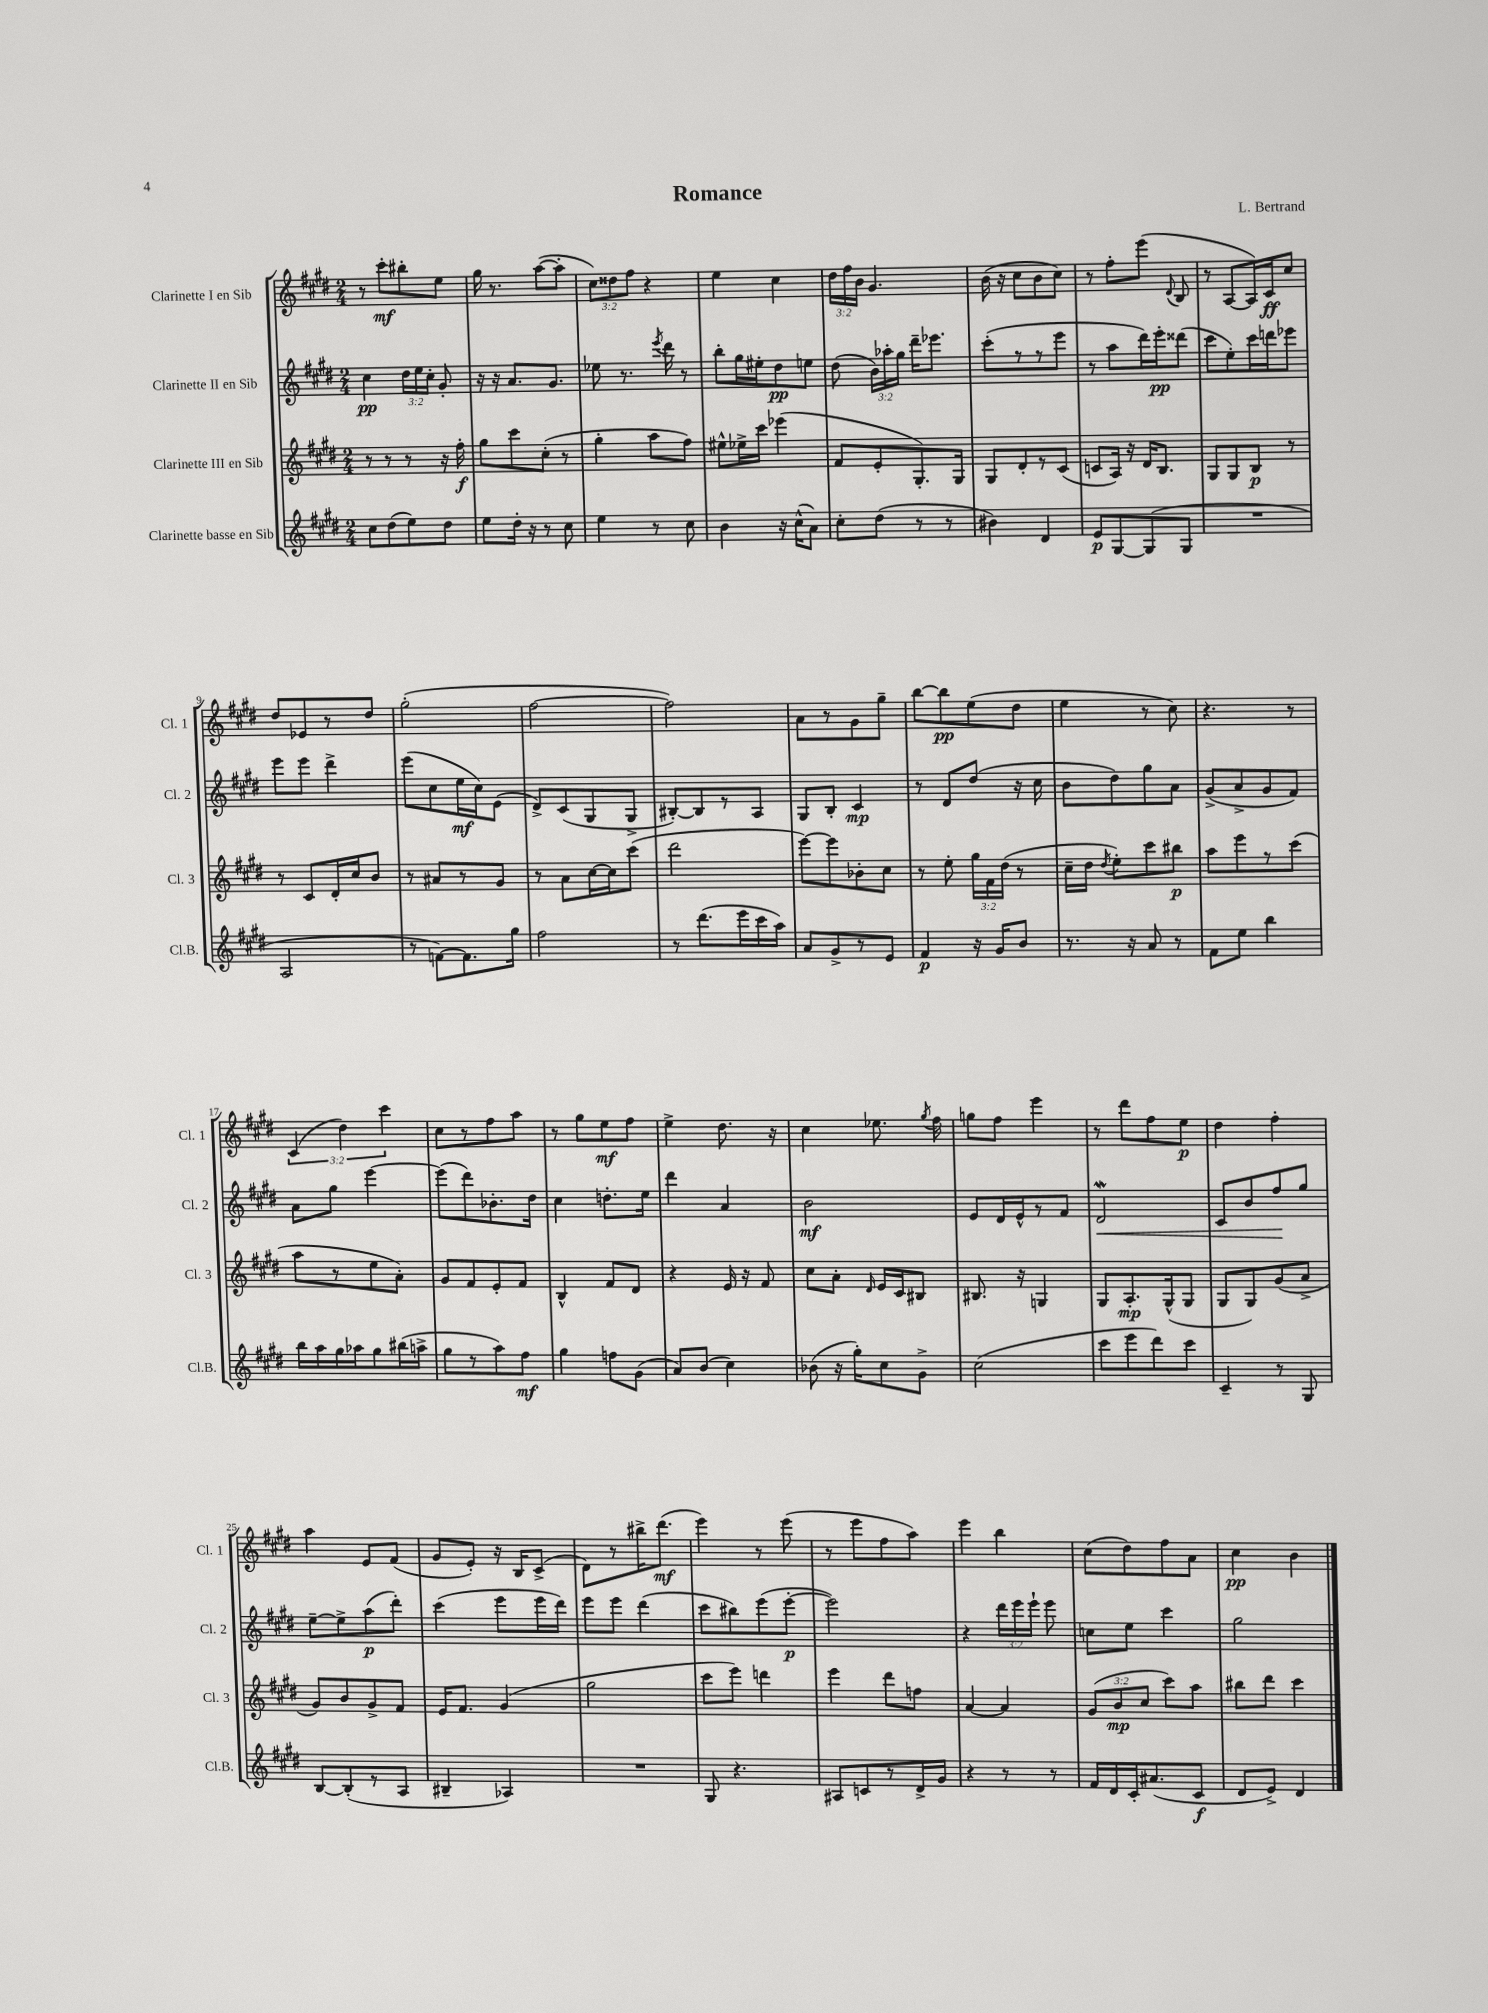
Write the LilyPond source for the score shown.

\header { title = "Romance" composer = "L. Bertrand" }
<<
\new StaffGroup <<
\new Staff = "s0" \with { instrumentName = "Clarinette I en Sib" shortInstrumentName = "Cl. 1" } {
    \clef treble \key e \major \numericTimeSignature \time 2/4 \override Staff.TupletNumber.text = #tuplet-number::calc-fraction-text
    \autoBeamOff r8 cis'''8[-.\mf bis''8-. e''8] |
    gis''16 r8. a''8[~( a''8]-. |
    \tuplet 3/2 { cis''8[) disis''8 fis''8] } r4 |
    e''4 cis''4 |
    \tuplet 3/2 { dis''16[ fis''16 b'16] } gis'4. |
    b'16( r16 cis''8[ b'8 cis''8]) |
    r8 fis''8[-. e'''8]( \appoggiatura { dis'8 } b8 |
    r8 a8[~ a16) cis'16\ff cis''8] |
    dis''8[ ees'8 r8 dis''8] |
    gis''2-.( |
    fis''2~ |
    fis''2) |
    a'8[ r8 gis'8 gis''8]-- |
    b''8[~ b''8\pp e''8( dis''8] |
    e''4 r8 cis''8) |
    r4. r8 |
    \tuplet 3/2 { cis'4( dis''4) cis'''4 } |
    cis''8[ r8 fis''8 a''8] |
    r8 gis''8[ e''8\mf fis''8] |
    e''4-> dis''8. r16 |
    cis''4 ees''8. \acciaccatura { gis''8 } fis''16 |
    g''8[ fis''8] e'''4 |
    r8 dis'''8[ fis''8 e''8]\p |
    dis''4 fis''4-. |
    a''4 e'8[ fis'8]( |
    gis'8[ e'8]-.) r16 b16[ cis'8]->( |
    dis'8[) r8 bis''16-> dis'''8.]\mf( |
    e'''4) r8 e'''8( |
    r8 e'''8[ fis''8 a''8]) |
    e'''4 b''4 |
    cis''8[( dis''8) fis''8 a'8] |
    cis''4\pp b'4 \bar "|." |
}
\new Staff = "s1" \with { instrumentName = "Clarinette II en Sib" shortInstrumentName = "Cl. 2" } {
    \clef treble \key e \major \numericTimeSignature \time 2/4 \override Staff.TupletNumber.text = #tuplet-number::calc-fraction-text
    \autoBeamOff cis''4\pp \tuplet 3/2 { dis''16[ e''16 cis''16]-. } gis'8-. |
    r16 r16 a'8.[ gis'8.] |
    ees''8 r8. \acciaccatura { e'''8 } dis'''16 r8 |
    b''8[-. gis''16 eis''16-. dis''8\pp e''8] |
    dis''8( \tuplet 3/2 { b'16[) aes''16-. gis''16] } dis'''16[-- ees'''8.] |
    cis'''8[-.( r8 r8 e'''8] |
    r8 a''8[ dis'''16) e'''16-.\pp disis'''8]( |
    cis'''8[ e''8-.) cis'''16 d'''16 ees'''8] |
    e'''8[ e'''8] dis'''4-> |
    e'''8[( cis''8 e''16\mf cis''16) e'8]( |
    dis'8[->) cis'8( gis8 gis8]-> |
    bis8[~-.) bis8 r8 a8] |
    gis8[ b8]-. cis'4\mp |
    r8 dis'8[ dis''8]( r16 cis''16 |
    b'8[ dis''8) gis''8 a'8] |
    gis'8[->( a'8-> gis'8 fis'8]) |
    a'8[ gis''8] e'''4~ |
    e'''8[( dis'''8) bes'8.-. dis''16] |
    cis''4 d''8.[-. e''16] |
    dis'''4 a'4 |
    b'2\mf |
    e'8[ dis'16 e'16-^ r8 fis'8] |
    dis'2\mordent\< |
    cis'8[ b'8 fis''8\! gis''8] |
    e''8[~-- e''8-> a''8\p( dis'''8]-.) |
    cis'''4( e'''8[ e'''16 dis'''16]) |
    e'''8[ e'''8] dis'''4( |
    cis'''8[ bis''8) e'''8( e'''8]~-.\p |
    e'''2) |
    r4 \tuplet 3/2 { dis'''16[ e'''16 e'''16]-! } e'''8 |
    c''8[ e''8] cis'''4 |
    gis''2 \bar "|." |
}
\new Staff = "s2" \with { instrumentName = "Clarinette III en Sib" shortInstrumentName = "Cl. 3" } {
    \clef treble \key e \major \numericTimeSignature \time 2/4 \override Staff.TupletNumber.text = #tuplet-number::calc-fraction-text
    \autoBeamOff r8 r8 r8 r16 fis''16-.\f |
    gis''8[ cis'''8 cis''8]-.( r8 |
    gis''4-. a''8[ fis''8]) |
    eis''8[-^ ees''16-> cis'''16] ees'''4( |
    fis'8[ e'8-. gis8.-.) gis16] |
    gis8[ dis'8-. r8 cis'8]( |
    c'8[ a16]) r16 dis'16[ b8.] |
    gis8[ gis8 b8]\p r8 |
    r8 cis'8[ dis'16-. cis''16 b'8] |
    r8 ais'8[ r8 gis'8] |
    r8 a'8[ cis''16~ cis''16 cis'''8]( |
    dis'''2 |
    e'''8[~) e'''8 bes'8-. cis''8] |
    r8 e''8-. \tuplet 3/2 { gis''16[ fis'16 dis''16]( } r8 |
    cis''16[-- dis''16] \acciaccatura { dis''8 } e''8[-.) cis'''8 bis''8]\p |
    a''8[ e'''8 r8 cis'''8]( |
    a''8[ r8 e''8 a'8]-.) |
    gis'8[ fis'8 e'8-. fis'8] |
    b4-^ fis'8[ dis'8] |
    r4 e'16 r16 fis'8 |
    cis''8[ a'8]-. \grace { dis'16 } e'16[ cis'16 bis8] |
    bis8. r16 g4 |
    gis8[ a8.-.\mp gis16-^( gis8] |
    gis8[ gis8) gis'8( a'8]-> |
    gis'8[) b'8 gis'8-> fis'8] |
    e'16[ fis'8.] gis'4( |
    gis''2 |
    cis'''8[ e'''8]) d'''4 |
    e'''4 dis'''8[ f''8] |
    a'4~ a'4 |
    \tuplet 3/2 { gis'8[( b'8\mp cis''8] } cis'''8[) a''8] |
    bis''8[ dis'''8] cis'''4 \bar "|." |
}
\new Staff = "s3" \with { instrumentName = "Clarinette basse en Sib" shortInstrumentName = "Cl.B." } {
    \clef treble \key e \major \numericTimeSignature \time 2/4
    \autoBeamOff cis''8[ dis''8( e''8) dis''8] |
    e''8[ dis''16]-. r16 r8 cis''8 |
    e''4 r8 cis''8 |
    b'4 r16 cis''16[-^( a'8]) |
    cis''8[-. dis''8]( r8 r8 |
    bis'4) dis'4 |
    e'8[\p gis8~ gis8( gis8] |
    R2 |
    a2 |
    r8 f'8[~) f'8. gis''16] |
    fis''2 |
    r8 dis'''8.[( e'''16 cis'''16 a''16]) |
    a'8[ gis'8-> r8 e'8] |
    fis'4\p r16 gis'16[ b'8] |
    r8. r16 a'8 r8 |
    fis'8[ e''8] b''4 |
    b''16[ a''16 gis''16 aes''16 gis''8 bis''16( a''16]-> |
    gis''8[ r8 a''8) fis''8]\mf |
    gis''4 f''8[ gis'8]( |
    a'8[) b'8]( cis''4) |
    bes'8( r16 gis''16[-.) cis''8 gis'8]-> |
    cis''2( |
    cis'''8[ e'''8 dis'''8) cis'''8] |
    cis'4-- r8 gis8 |
    b8[~ b8-.( r8 a8] |
    bis4-- aes4) |
    R2 |
    gis8 r4. |
    ais8[ c'8 r8 dis'16-> gis'16] |
    r4 r8 r8 |
    fis'16[ dis'16 cis'16-. ais'8.( cis'8]\f |
    dis'8[ e'8]->) dis'4 \bar "|." |
}
>>
>>
